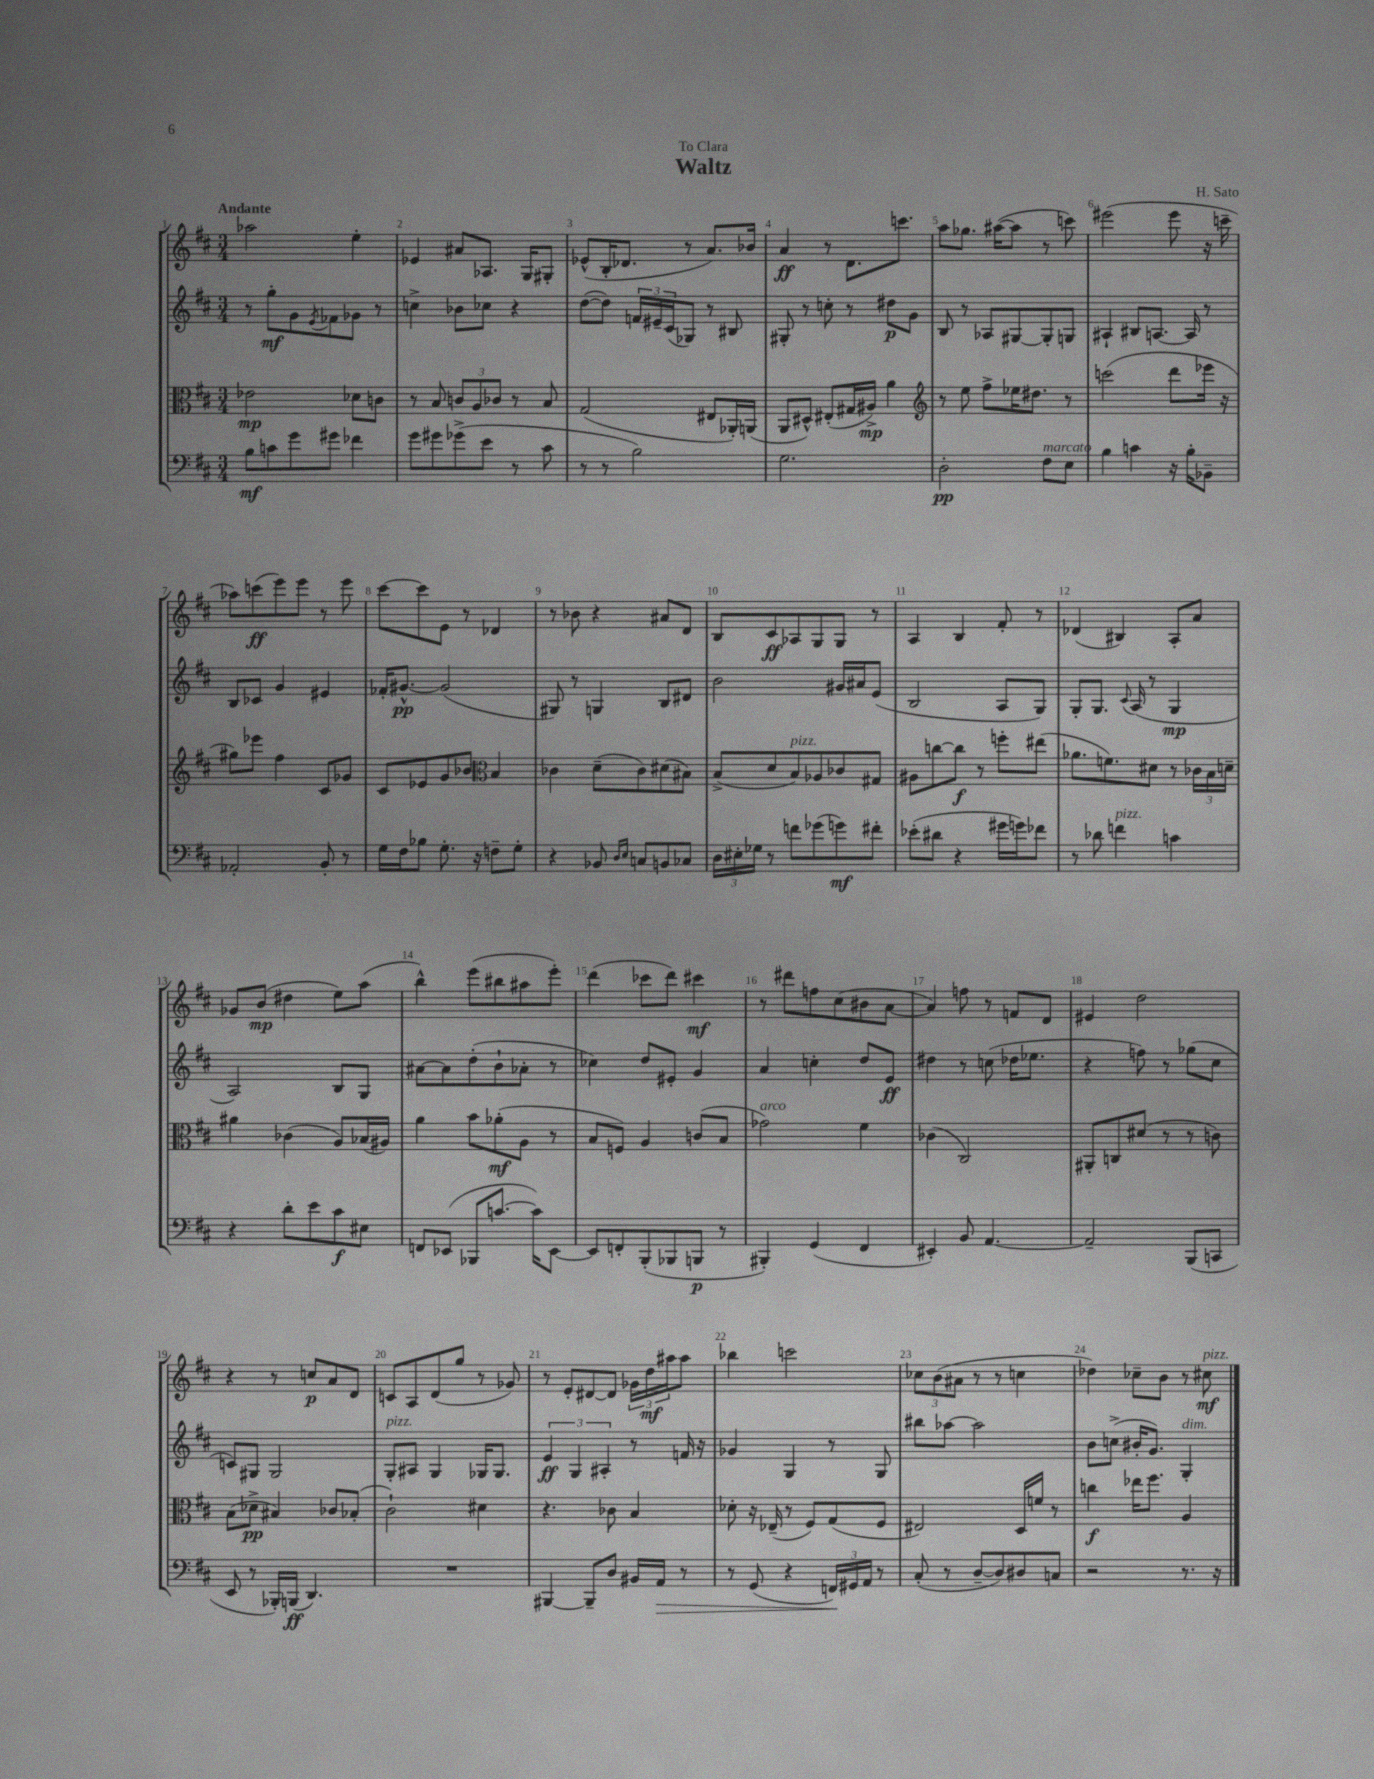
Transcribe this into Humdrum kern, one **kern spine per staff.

**kern	**dynam	**kern	**dynam	**kern	**dynam	**kern	**dynam
*part4	*part4	*part3	*part3	*part2	*part2	*part1	*part1
*staff4	*staff4	*staff3	*staff3	*staff2	*staff2	*staff1	*staff1
*clefF4	*	*clefC3	*	*clefG2	*	*clefG2	*
*k[f#c#]	*	*k[f#c#]	*	*k[f#c#]	*	*k[f#c#]	*
*M3/4	*	*M3/4	*	*M3/4	*	*M3/4	*
=1	=1	=1	=1	=1	=1	=1	=1
!	!	!	!	!	!	!LO:TX:a:B:t=Andante	!
8B\L	mf	2e-X\	mp	8r	.	2aa-X\	.
8cn\	.	.	.	8gg'\L	mf	.	.
8g\	.	.	.	8g\	.	.	.
.	.	.	.	8qe/	.	.	.
8g#X\J	.	.	.	8f-X\	.	.	.
4f-X\	.	8d-X\L	.	8g-X\J	.	4ee'\	.
.	.	8cn\J	.	8r	.	.	.
=2	=2	=2	=2	=2	=2	=2	=2
8g\L	.	8r	.	4ccn^\	.	4e-X/	.
8g#X\	.	8B/	.	.	.	.	.
(8g-X^\	.	12cn/L	.	8b-X\L	.	8a#X/L	.
.	.	12A/	.	.	.	.	.
8e\J	.	.	.	8cc-X\J	.	8.A-X/J	.
.	.	12c-X/J	.	.	.	.	.
8r	.	8r	.	4r	.	.	.
.	.	.	.	.	.	16G/KL	.
8c#\	.	8B/	.	.	.	8G#X'/J	.
=3	=3	=3	=3	=3	=3	=3	=3
8r	.	(2G/	.	([8dd\L	.	(8e-X^^/L	.
8r	.	.	.	8dd\J])	.	16B'/K	.
.	.	.	.	.	.	8.d-X/J	.
2B\)	.	.	.	24fn/LL	.	.	.
.	.	.	.	24e#X~/	.	.	.
.	.	.	.	(24c#/J	.	.	.
.	.	.	.	8G-X/J)	.	8r	.
.	.	8E#X/L	.	8r	.	8.a/L)	.
.	.	16AA-X'/L)	.	8B#X/	.	.	.
.	.	(16AAn/JJ	.	.	.	16b-X/Jk	.
=4	=4	=4	=4	=4	=4	=4	=4
2.G\	.	8AA/L	.	8G#X'/	.	4a/	ff
.	.	8D#X^^/J)	.	8r	.	.	.
.	.	(8E#X'/L	.	8ccn'\	.	8r	.
.	.	16G#X/L	.	8r	.	8.d\L	.
.	.	16A#X^/JJ)	mp	.	.	.	.
.	.	4a\	.	8dd#X\L	p	.	.
.	.	.	.	.	.	8.cccn\J	.
.	.	.	.	8g\J	.	.	.
=5	=5	=5	=5	=5	=5	=5	=5
*	*	*clefG2	*	*	*	*	*
2D'\	pp	8r	.	8B/	.	8aa\L	.
.	.	8ee\	.	8r	.	8.gg-X\J	.
.	.	8ff#^\L	.	8A-X/L	.	.	.
.	.	.	.	.	.	([16aa#X\KL	.
.	.	16ee-X\K	.	[8G#X/	.	8aa#\J]	.
.	.	8.dd#X\J	.	.	.	.	.
!LO:TX:a:i:t=marcato	!	!	!	!	!	!	!
8F#\L	.	.	.	8G#'/]	.	8r	.
8E\J	.	8r	.	8Gn/J	.	8cccn\)	.
=6	=6	=6	=6	=6	=6	=6	=6
4B\	.	(2cccn\	.	4A#X`/	.	(2eee#X\	.
4cn\	.	.	.	8B#X/L	.	.	.
.	.	.	.	[8.An/J	.	.	.
16r	.	8ddd\L	.	.	.	8eee#\	.
16B'\KL	.	.	.	16A/]	.	.	.
8BB-X~\J	.	16eee-X\Jk	.	8r	.	16r	.
.	.	16r	.	.	.	16cccn~\	.
!!LO:LB:g=z
=7	=7	=7	=7	=7	=7	=7	=7
2AA-X'/	.	8gg#X\L)	.	8B/L	.	8aa-X\L)	.
.	.	8eee-X\J	.	8c-X/J	.	(8cccn\	ff
.	.	4ff#\	.	4g/	.	8eee\)	.
.	.	.	.	.	.	8eee\J	.
8BB'/	.	8c#/L	.	4e#X/	.	8r	.
8r	.	8g-X/J	.	.	.	8eee\	.
=8	=8	=8	=8	=8	=8	=8	=8
16G\LL	.	8c#/L	.	16f-X'/KL	.	[8ccc#\L	.
16F#\J	.	.	.	[8.g#X^^/J	pp	.	.
8B-X\J	.	8e-X/	.	.	.	8ccc#\]	.
8.G'\	.	8g/	.	(2g#/]	.	8e\J	.
.	.	8b-X/J	.	.	.	8r	.
16r	.	.	.	.	.	.	.
*	*	*clefC3	*	*	*	*	*
8Fn~\L	.	4B/	.	.	.	4d-X/	.
8G'\J	.	.	.	.	.	.	.
=9	=9	=9	=9	=9	=9	=9	=9
4r	.	4c-X\	.	8G#X/)	.	8r	.
.	.	.	.	8r	.	8b-X\	.
8BB-X/	.	(8d~\L	.	4Gn/	.	4r	.
16qqD/LL	.	.	.	.	.	.	.
16qqE/JJ	.	.	.	.	.	.	.
8Cn/L	.	8c-\)	.	.	.	.	.
8BBn/	.	(8d#X\	.	8B/L	.	8a#X/L	.
8C-X/J	.	8B#X\J)	.	8d#X/J	.	8d/J	.
=10	=10	=10	=10	=10	=10	=10	=10
24D\LL	.	(8B^/L	.	2b\	.	8B/L	.
24E#X'\	.	.	.	.	.	.	.
24G-X\JJ	.	.	.	.	.	.	.
8r	.	8d/	.	.	.	8c#/	ff
!	!	!LO:TX:a:i:t=pizz.	!	!	!	!	!
8fn\L	.	8B/)	.	.	.	8A-X/	.
(8g-X\	.	8A-X/	.	.	.	8G/	.
8gn\)	mf	8c-X/	.	16g#X/LL	.	8G/J	.
.	.	.	.	16a#X/J	.	.	.
8f#X'\J	.	8G#X/J	.	(8e/J	.	8r	.
=11	=11	=11	=11	=11	=11	=11	=11
(8e-X'\L	.	8A#X\L	.	2B/	.	4A/	.
8d#X\J	.	[8ccn\	.	.	.	.	.
4r	.	8cc\J]	f	.	.	4B/	.
.	.	8r	.	.	.	.	.
16g#X\LL	.	8ffn'\L	.	8A/L	.	8f#'/	.
16gn\J)	.	.	.	.	.	.	.
8f-X\J	.	(8ee#X\J	.	8G/J)	.	8r	.
=12	=12	=12	=12	=12	=12	=12	=12
8r	.	8.a-X\L	.	8G'/L	.	(4d-X/	.
8d-X\	.	.	.	8.G/J	.	.	.
.	.	8.fn\)	.	.	.	.	.
!LO:TX:a:i:t=pizz.	!	!	!	!	!	!	!
4fn\	.	.	.	.	.	4B#X/)	.
.	.	.	.	8qqc#/	.	.	.
.	.	.	.	(16A/	.	.	.
.	.	8d#X\J	.	8r	.	.	.
4cn\	.	8r	.	4G/	mp	8A'/L	.
.	.	24c-X\LL	.	.	.	8a/J	.
.	.	24B\	.	.	.	.	.
.	.	24dn~\JJ	.	.	.	.	.
!!LO:LB:g=z
=13	=13	=13	=13	=13	=13	=13	=13
4r	.	4a#X\	.	2A/)	.	8g-X/L	.
.	.	.	.	.	.	(8b/J	mp
8d'\L	.	(4c-X\	.	.	.	4dd#X\	.
8e\	.	.	.	.	.	.	.
8c#\	f	8A/L)	.	8B/L	.	8ee\L)	.
8E#X\J	.	(16B-X/L	.	8G/J	.	(8aa\J	.
.	.	16A#X/JJ)	.	.	.	.	.
=14	=14	=14	=14	=14	=14	=14	=14
8FFn/L	.	4a\	.	[8a#X\L	.	4bb^^\)	.
(8EE-X/J	.	.	.	8a#\]	.	.	.
8BBB-X/L	.	8b\L	.	(8dd'\	.	(8eee\L	.
[8.cn/J	.	(8a-X'\	mf	8b`\	.	8bb#X\	.
.	.	8A\J	.	8a-X'\J	.	8aa#X\	.
16c\KL])	.	.	.	.	.	.	.
[8EE-\J	.	8r	.	8r	.	8eee'\J)	.
=15	=15	=15	=15	=15	=15	=15	=15
8EE-/L]	.	8B/L	.	4cc-X\)	.	(4ddd\	.
8FFn'/	.	8Fn/J)	.	.	.	.	.
(8BBB'/	.	4A/	.	8dd/L	.	8ccc-X\L	.
8BBB-X/	.	.	.	8e#X'/J	.	8ddd\J)	.
8BBBn/J	p	(8cn/L	.	4g/	.	4ccc#X\	mf
8r	.	8B/J	.	.	.	.	.
=16	=16	=16	=16	=16	=16	=16	=16
!	!	!LO:TX:a:i:t=arco	!	!	!	!	!
4BBB#X'/)	.	2g-X\)	.	4a/	.	8r	.
.	.	.	.	.	.	8ddd#X\L	.
(4GG/	.	.	.	4ccn'\	.	8ffn\	.
.	.	.	.	.	.	(8cc#\	.
4FF#/	.	4f#\	.	8dd/L	.	8b#X\	.
.	.	.	.	8e/J	ff	[8a\J	.
=17	=17	=17	=17	=17	=17	=17	=17
4EE#X'/)	.	(4c-X\	.	4dd#X\	.	4a/])	.
8BB/	.	2C#/)	.	8r	.	8ffn\	.
[4.AA/	.	.	.	(8ccn\	.	8r	.
.	.	.	.	16dd-X\KL	.	8fn/L	.
.	.	.	.	8.ee-X\J	.	.	.
.	.	.	.	.	.	8d/J	.
=18	=18	=18	=18	=18	=18	=18	=18
2AA~/]	.	8AA#X'/L	.	4r	.	4e#X/	.
.	.	8Cn/	.	.	.	.	.
.	.	(8d#X/J	.	8ffn\)	.	2dd\	.
.	.	8r	.	8r	.	.	.
(8BBB/L	.	8r	.	(8gg-X\L	.	.	.
8CCn/J	.	8cn\)	.	8cc#\J	.	.	.
!!LO:LB:g=z
=19	=19	=19	=19	=19	=19	=19	=19
8EE/	.	(8B\L	.	8cn/L)	.	4r	.
8r	.	8d-X^\J	pp	8G#X/J	.	.	.
16BBB-X'/LL)	.	4B#X/)	.	2G#/	.	8r	.
(16BBBn/JJ	ff	.	.	.	.	.	.
4.DD/)	.	.	.	.	.	8ccn/L	p
.	.	8c-X/L	.	.	.	8a/	.
.	.	(8B-X'/J	.	.	.	8d/J	.
=20	=20	=20	=20	=20	=20	=20	=20
!	!	!	!	!LO:TX:a:i:t=pizz.	!	!	!
2.r	.	2c#`\)	.	8G'/L	.	8cn/L	.
.	.	.	.	8A#X/J	.	8A/	.
.	.	.	.	4G/	.	(8d/	.
.	.	.	.	.	.	8gg/J	.
.	.	4d#X\	.	16G-X/KL	.	8r	.
.	.	.	.	8.G-/J	.	.	.
.	.	.	.	.	.	8g-X/)	.
=21	=21	=21	=21	=21	=21	=21	=21
[4BBB#X/	.	4.r	.	6e/	ff	8r	.
.	.	.	.	.	.	8e'/L	.
.	.	.	.	6G/	.	.	.
8BBB#~/L]	.	.	.	.	.	[8d#X/	.
.	.	.	.	6A#X'/	.	.	.
8D/J	.	8c-X\	.	.	.	8d#/J]	.
16BB#X/LL	.	4B/	.	8r	.	24g-X\LL	.
.	.	.	.	.	.	24dd\	mf
!	!LO:HP:b	!	!	!	!	!	!
16AA/JJ	>	.	.	.	.	.	.
.	.	.	.	.	.	24aa#X\J	.
8r	.	.	.	16fn/	.	8aa#\J	.
.	.	.	.	16r	.	.	.
=22	=22	=22	=22	=22	=22	=22	=22
8r	.	8d-X'\	.	4g-X/	.	4bb-X\	.
(8GG/	.	16r	.	.	.	.	.
.	.	(16E-X~/	.	.	.	.	.
4r	.	8r	.	4G/	.	2cccn\	.
.	.	8F#/L)	.	.	.	.	.
24FFn/LL)	.	(8G/	.	8r	.	.	.
24GG#X/	]	.	.	.	.	.	.
24AA/JJ	.	.	.	.	.	.	.
8r	.	8F#/J	.	8G/	.	.	.
=23	=23	=23	=23	=23	=23	=23	=23
(8C#'/	.	2E#X/)	.	8bb#X\L	.	12cc-X\L	.
.	.	.	.	.	.	(12b\	.
8r	.	.	.	[8aa-X\J	.	.	.
.	.	.	.	.	.	12a#X\J	.
[8D~/L	.	.	.	2aa-\]	.	8r	.
8D/])	.	.	.	.	.	8r	.
8D#X/	.	16D/LL	.	.	.	4ccn\	.
.	.	16fn/JJ	.	.	.	.	.
8Cn/J	.	8r	.	.	.	.	.
=24	=24	=24	=24	=24	=24	=24	=24
2r	.	4ccn\	f	8b\L	.	4dd-X\)	.
.	.	.	.	(8ccn^\J	.	.	.
.	.	16ee-X\KL	.	16b#X'/KL	.	8cc-X~\L	.
.	.	8.ff#\J	.	8.g/J)	.	.	.
.	.	.	.	.	.	8b\J	.
!	!	!	!	!LO:TX:a:i:t=dim.	!	!	!
8.r	.	4A/	.	4G'/	.	8r	.
!	!	!	!	!	!	!LO:TX:a:i:t=pizz.	!
.	.	.	.	.	.	8cc#X\	mf
16r	.	.	.	.	.	.	.
==	==	==	==	==	==	==	==
*-	*-	*-	*-	*-	*-	*-	*-
